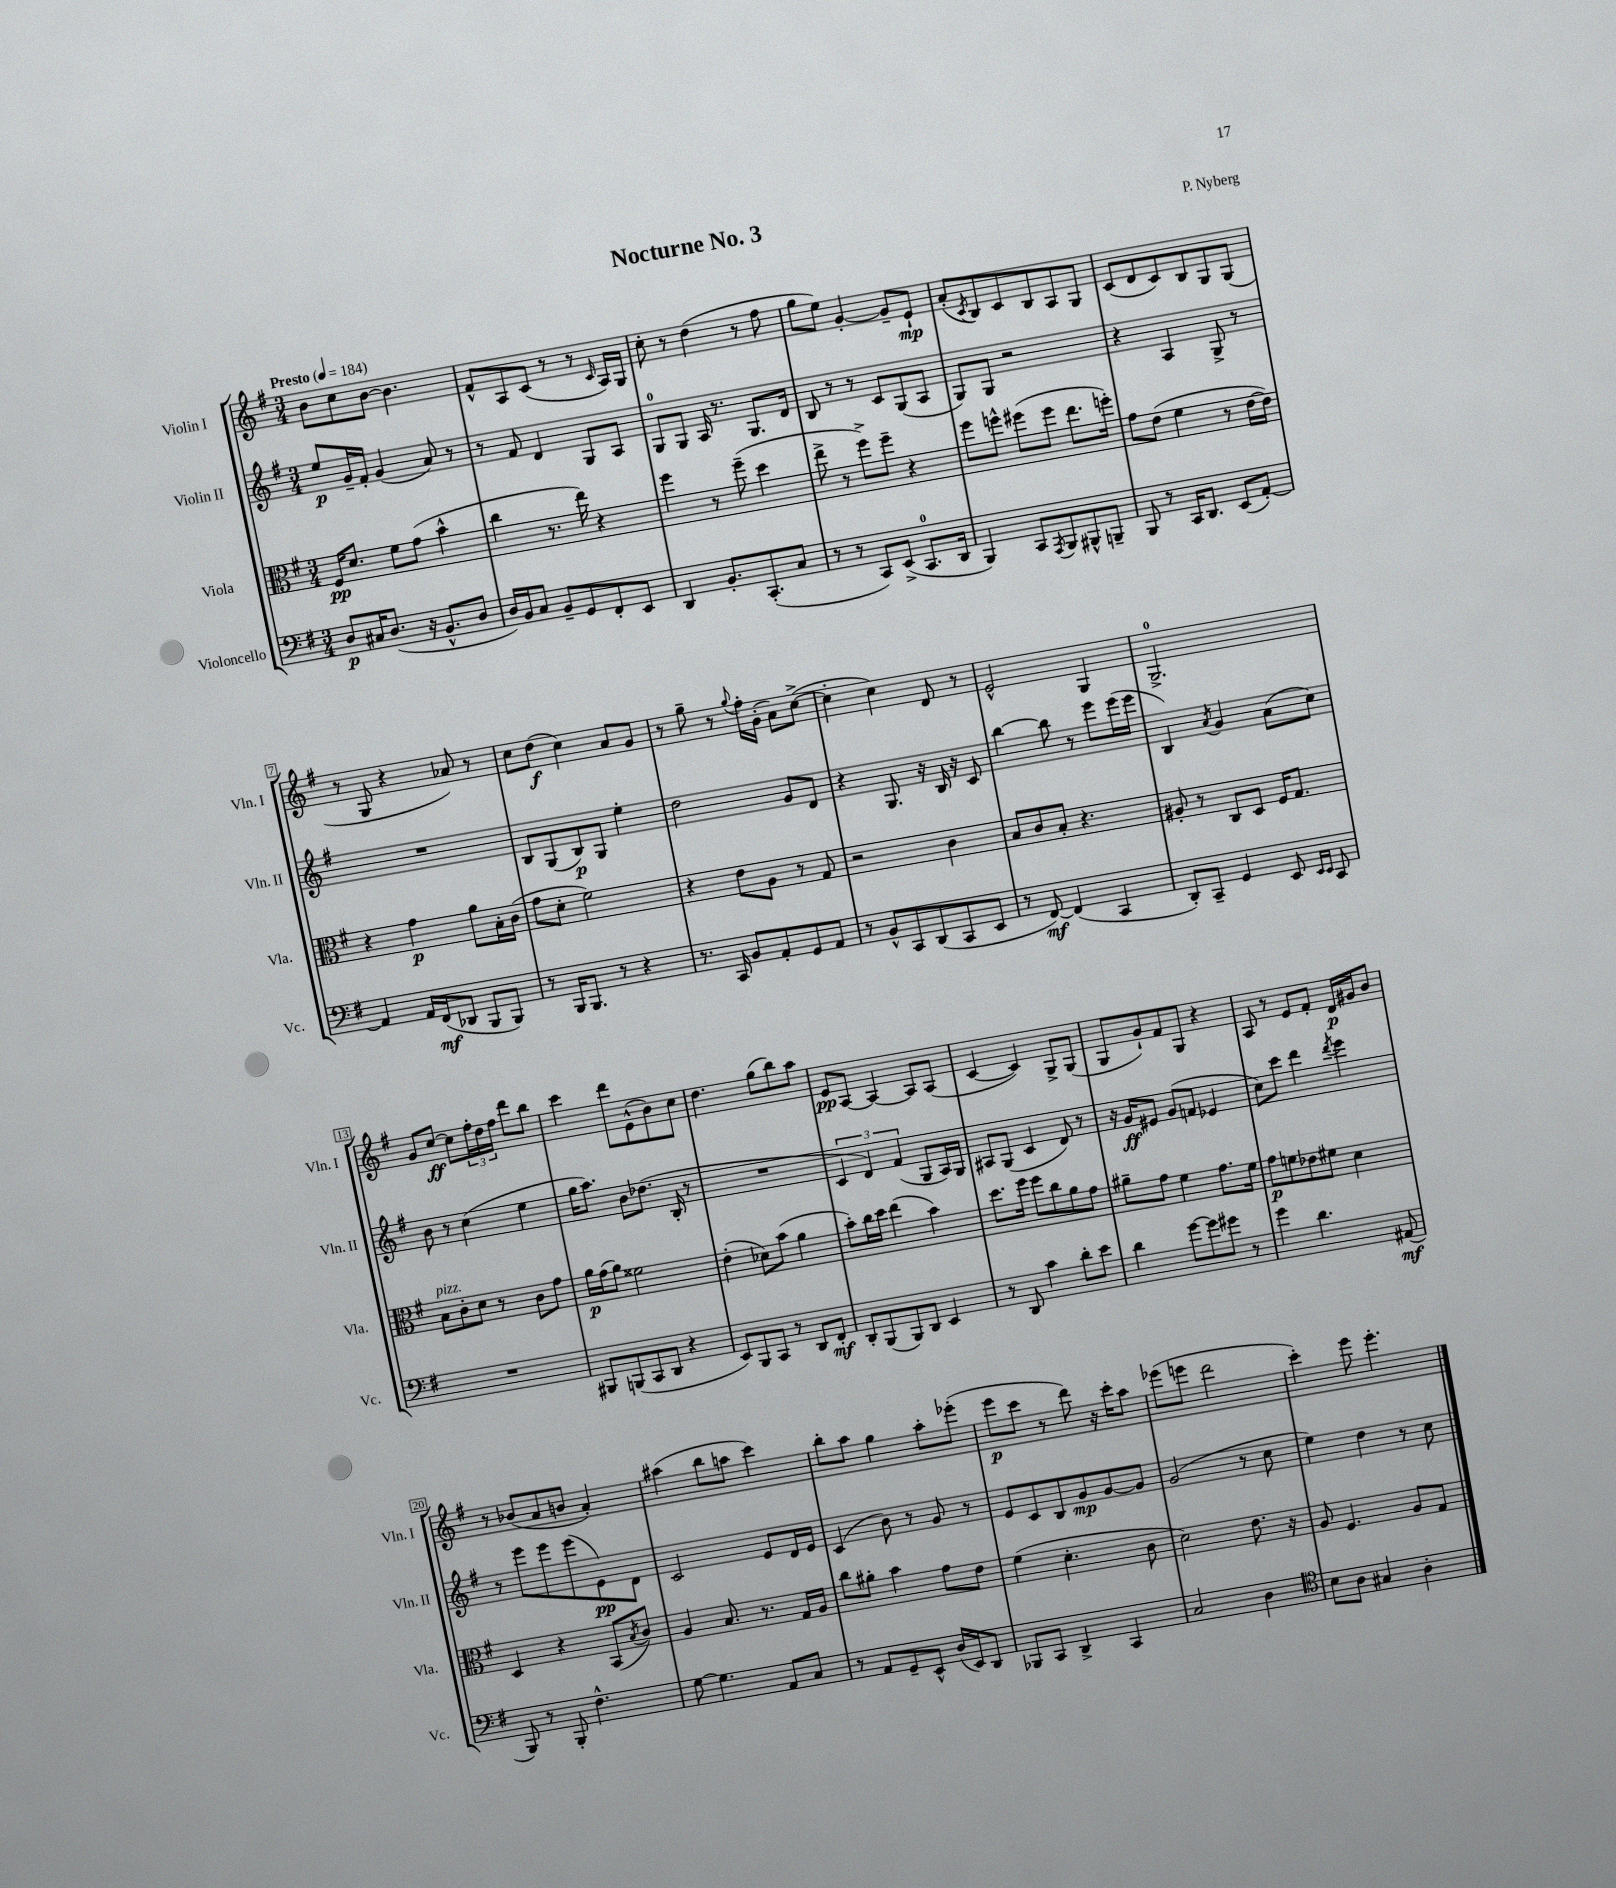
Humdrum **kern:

**kern	**kern	**kern	**kern
*staff4	*staff3	*staff2	*staff1
*clefF4	*clefC3	*clefG2	*clefG2
*k[f#]	*k[f#]	*k[f#]	*k[f#]
*M3/4	*M3/4	*M3/4	*M3/4
*MM184	*MM184	*MM184	*MM184
8D	16F#	8ee	8b
.	8.d	.	.
16C#	.	16g~	8cc
(8.D	.	16f#'	.
.	8f#	(4g	[8b
16r	(8g	.	4.b]
8.BB^^	.	.	.
.	4b^^	8a)	.
8D	.	8r	.
=	=	=	=
16D)	4cc	8r	8f#^^
16BB	.	.	.
8C	.	8f#	8A
8BB~	8.r	4d	(8c
8GG	.	.	8r
.	16ee)	.	.
8FF#'	4r	8G	8r
.	.	.	16qqc
8EE	.	8A	16A)
.	.	.	16G
=	=	=	=
4DD	4ff#	8G	8cc'
.	.	8G	8r
8.BB'	8r	16A	(4dd
.	.	8.r	.
.	(8ff#~	.	.
(8.CC'	.	.	.
.	4dd	8.G	8r
8C	.	.	8ff#
.	.	16d	.
=	=	=	=
8r	8ee^	8B	8gg
8r	8r	8r	8ee)
8CC)	8ff#^)	8r	[4g'
(8EE^	8ff#~	8c	.
8.CC	4r	(8G	8g~]
.	.	8A	8e`
16DD	.	.	.
=	=	=	=
4BBB)	8ff#	8G)	(8a'
.	.	.	8qc
.	8ff^^	8G	8B)
8CC	(8ff#	2r	8c
8qAAA	.	.	.
8BBB	8ff#	.	8B
8BBB#^^	8.ee	.	8A
8BBB~	.	.	8G
.	16ff')	.	.
=	=	=	=
8BBB	8g	4r	(8c
8r	(8e	.	8d
16CC	4f#	4A	8c)
8.DD	.	.	.
.	.	.	8B
(8EE	8r	8G^	8G
[8AA')	[16e	8r	(8G
.	16e])	.	.
=	=	=	=
4AA]	4r	2.r	8r
.	.	.	8G
16AA	4g	.	4r
(16FF#	.	.	.
8DD-	.	.	.
8BBB	8a	.	8a-)
8BBB)	16B'	.	8r
.	(16c	.	.
=	=	=	=
8r	8g	8B	8cc
16BBB	8d'	(8G	(8dd
8.BBB	.	.	.
.	2f#)	8B)	4cc)
8r	.	8G	.
4r	.	4ee'	8a
.	.	.	8g
=	=	=	=
8.r	4r	2dd	8r
.	.	.	8gg~
16CC	.	.	.
8BB	8e	.	8r
.	.	.	8qqgg
8AA'	8A	.	16ff#'
.	.	.	(16g'
8GG	8r	8g	8a)
8AA	8G	8d	([8cc^
=	=	=	=
8r	2r	4r	4cc']
8BB^^	.	.	.
8CC	.	8.G	4cc)
(8DD	.	.	.
.	.	16r	.
8CC	4c	16B	8d
.	.	16r	.
8EE	.	8c	8r
=	=	=	=
8r	8B	[4bb	2e^^
[8FF#)	8c	.	.
(4FF#]	8B'	8bb]	.
.	4.r	8r	.
4CC	.	8eee	4G
.	.	(16eee	.
.	.	16eee	.
=	=	=	=
8DD')	8A#'	4B)	2.G^
8CC~	8r	.	.
.	.	8qa	.
4GG	8C	4g	.
.	8D	.	.
8EE	16F#	(8a	.
.	8.G	.	.
16qqEE	.	.	.
16qqEE	.	.	.
8CC	.	8cc)	.
=	=	=	=
2.r	8B	8b	8g
.	8c'	8r	[8cc
.	8d	(4cc	8cc]
.	8r	.	24ff#'
.	.	.	24dd
.	.	.	24ff#
.	8c	4ee	8ddd
.	8g	.	8bb
=	=	=	=
8BBB#	16a	16gg	4ccc
.	(16g	8.aa)	.
(8BBB	8a)	.	.
8CC	2f##	8b	8ddd
8DD	.	(8.dd-	(8e^^
4r	.	.	8b)
.	.	16B'	.
.	.	8r	8cc
=	=	=	=
8EE)	(4e'	2.r	4.dd
8BBB	.	.	.
8CC	8d-)	.	.
8r	(8b	.	(8gg
8DD	4a	.	8bb)
8FF#'	.	.	8aa
=	=	=	=
8DD'	8b')	6c	8e
(8BBB	16cc	.	[8A
.	.	6d)	.
.	16dd	.	.
8BBB)	(4ee	.	4A_
.	.	(6f#	.
8DD	.	.	.
4EE	4b)	8G	8A]
.	.	16A)	(8A
.	.	16G	.
=	=	=	=
8r	8.dd	8A#	[4c
8DD	.	(8G	.
.	16ff#	.	.
4c	8ff#	4c	4c])
.	8cc	.	.
8d'	8a	8d)	8G^
8e	8g	8r	(8G
=	=	=	=
4d	8a#~	16r	8G
.	.	16g	.
.	8g	8e#	8g`)
[8g	4f#	(8g	8f#
8g]	.	8f	8G
8g#	8.g	4e-	4r
8r	.	.	.
.	16f#	.	.
=	=	=	=
4g	8g	8cc)	8A
.	8f	8ccc	8r
4.d	8e-	4ddd	8e
.	8f#	.	8f#'
.	.	8qddd	.
.	4d	4eee	16d
.	.	.	16g#
(8AA#	.	.	8b
=	=	=	=
8BBB)	4D	8r	8r
8r	.	8eee	(8b-
8BBB'	4r	8eee	8a
4.F#^^	.	(8eee	8b
.	(8BB	8e)	4a')
.	8qB	.	.
.	8c)	8d	.
=	=	=	=
[8G	4A	2c	(4aa#
4.G]	.	.	.
.	8.B	.	8bb
.	.	.	8aa
.	8.r	.	.
8AA	.	8e	4ccc)
8C	16G	16d	.
.	16A	16e	.
=	=	=	=
8r	8cc	(4c	8bb'
8AA	8a#'	.	8aa
8GG~	4b	8b)	4gg
8EE^^	.	8r	.
(16D	8g	8g	8aa'
16EE)	.	.	.
8DD	8e	8r	(8eee-'
=	=	=	=
8BBB-	(4f#	8e	8eee
8CC	.	8c	8ccc
4DD^	4.d'	8B	8r
.	.	8g	8ddd)
4CC	.	[8g	16r
.	.	.	16ccc'
.	8c	8g]	8aa
=	=	=	=
2C	2d)	(2g	(8eee-
.	.	.	8eee
.	.	.	2ddd
4D	8.e	8r	.
.	.	8cc	.
.	16r	.	.
=	=	=	=
*clefC4	*	*	*
8B	8A	4ee)	4ccc')
8A	4.F#	.	.
4G#	.	4dd	8eee
.	.	.	4.eee'
4A'	8A	8r	.
.	8G	8cc	.
==	==	==	==
*-	*-	*-	*-
